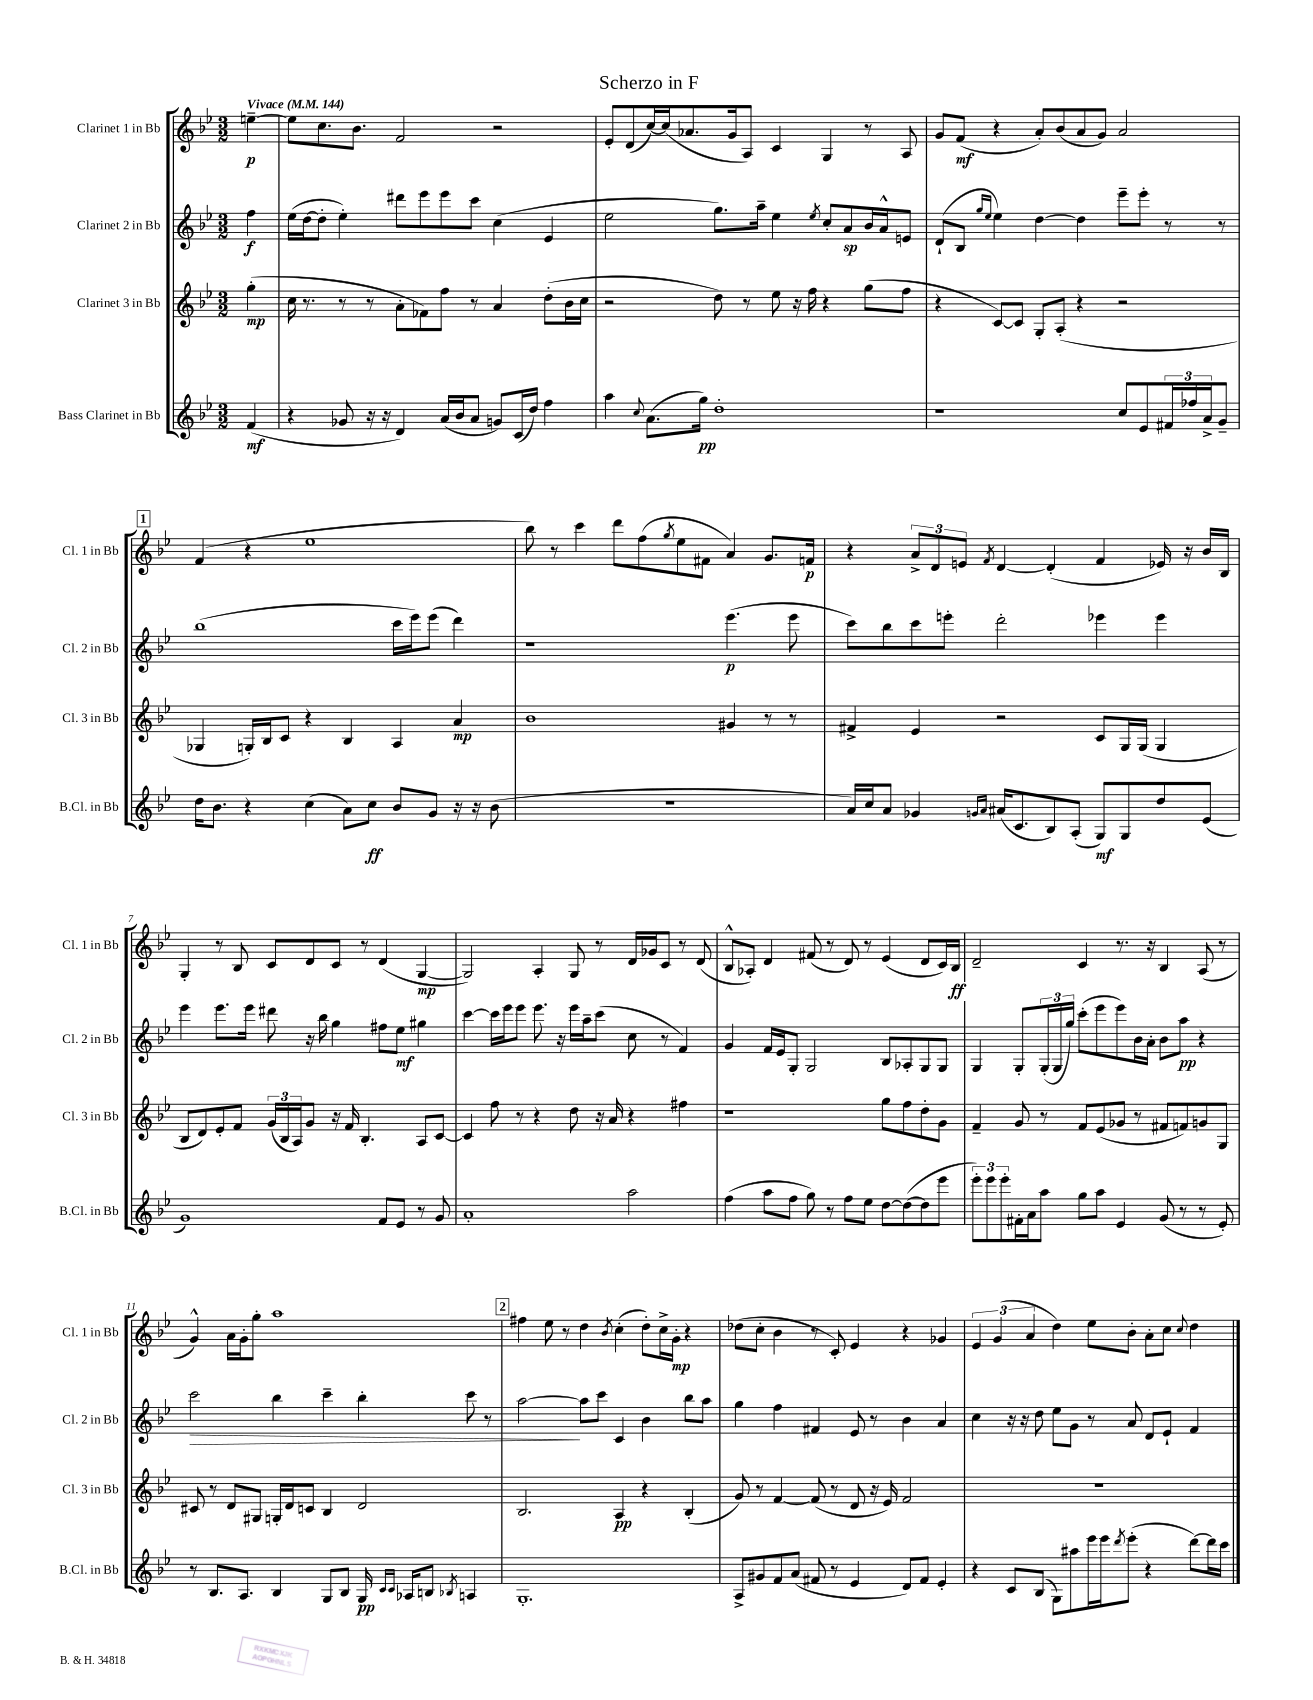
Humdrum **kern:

**kern	**kern	**kern	**kern
*staff4	*staff3	*staff2	*staff1
*clefG2	*clefG2	*clefG2	*clefG2
*k[b-e-]	*k[b-e-]	*k[b-e-]	*k[b-e-]
*M3/2	*M3/2	*M3/2	*M3/2
*MM144	*MM144	*MM144	*MM144
(4f	(4gg'	4ff	[4ee~
=	=	=	=
4r	16cc	(16ee-	8ee]
.	8.r	[16dd	.
.	.	8dd']	8.cc
8g-	8r	4ee-')	.
.	.	.	8.b-
16r	8r	.	.
16r	.	.	.
4d)	8a'	8ddd#	2f
.	8f-)	8eee-	.
(16a	8ff	8eee-	.
16b-	.	.	.
8a	8r	8ccc	.
8g)	4a	(4cc	2r
(16c	.	.	.
16dd)	.	.	.
4ff	(8dd'	4e-	.
.	16b-	.	.
.	16cc	.	.
=	=	=	=
4aa	2r	2ee-	8e-'
.	.	.	(8d
8qqcc	.	.	.
(8.a	.	.	[16cc)
.	.	.	(16cc]
.	.	.	8.a-
16gg)	.	.	.
1dd'	8dd)	8.gg)	.
.	.	.	16g
.	8r	.	8A)
.	.	16aa~	.
.	8ee-	4ee-	4c
.	16r	.	.
.	16ff	.	.
.	.	8qee-	.
.	4r	8cc'	4G
.	.	8a	.
.	(8gg	16b-	8r
.	.	16a^^	.
.	8ff	8e	8A
=	=	=	=
1r	4r	(8d`	8g
.	.	8B-	(8f
.	.	16qqgg	.
.	.	16qqee-	.
.	[8c)	4ee-)	4r
.	8c]	.	.
.	8G'	[4dd	8a')
.	(8A'	.	(8b-
.	4r	4dd]	8a
.	.	.	8g)
8cc	2r	8eee-~	2a
8e-	.	8eee-'	.
24f#	.	8r	.
24ff-	.	.	.
24a^	.	.	.
8g~	.	8r	.
=	=	=	=
16dd	4G-	(1bb-	(4f
8.b-	.	.	.
4r	16G')	.	4r
.	16B-	.	.
.	8c	.	.
(4cc	4r	.	1ee-
8a)	4B-	.	.
8cc	.	.	.
8b-	4A	16ccc	.
.	.	16eee-)	.
8g	.	(8eee-	.
16r	4a	4ddd)	.
16r	.	.	.
(8b-	.	.	.
=	=	=	=
1.r	1b-	1r	8bb-)
.	.	.	8r
.	.	.	4ccc
.	.	.	8ddd
.	.	.	(8ff
.	.	.	8qgg
.	.	.	8ee-
.	.	.	8f#
.	4g#	(4.eee-	4a)
.	8r	.	8.g
.	8r	8eee-	.
.	.	.	16f
=	=	=	=
16a)	4f#^	8ccc)	4r
16cc	.	.	.
8a	.	8bb-	.
4g-	4e-	8ccc	12a^
.	.	.	12d
.	.	8eee'	.
.	.	.	12e
16qqg	.	.	.
16qqa	.	.	8qf
(16a#	2r	2ddd'	[4d
8.c	.	.	.
8B-)	.	.	(4d']
(8A'	.	.	.
8G)	8c	4eee-	4f
8G	16G	.	.
.	(16G	.	.
8dd	4G	4eee-	16e-)
.	.	.	16r
(8e-	.	.	16b-
.	.	.	16B-
=	=	=	=
1g)	8B-	4eee-	4G'
.	8d)	.	.
.	8e-'	8.eee-	8r
.	8f	.	8B-
.	.	16eee-	.
.	(24g	8ddd#	8c
.	24B-	.	.
.	24A)	.	.
.	8g	16r	8d
.	.	16bb-	.
.	16r	4gg	8c
.	16f	.	.
.	4.B-'	.	8r
8f	.	8ff#	(4d
8e-	.	8ee-	.
8r	8A	4gg#	[4G
8g	[8c	.	.
=	=	=	=
1a'	4c]	[4ccc	2G])
.	8ff	16ccc]	.
.	.	16eee-	.
.	8r	8eee-	.
.	4r	8.eee-	4A'
.	.	16r	.
.	8dd	16eee-	8G
.	.	16aa~	.
.	16r	(8ccc	8r
.	16a	.	.
2aa	4r	8cc	16d
.	.	.	16g-
.	.	8r	8c
.	4ff#	4f)	8r
.	.	.	(8d
=	=	=	=
(4ff	1r	4g	8B-^^
.	.	.	8A-')
8aa	.	16f	4d
.	.	16e-	.
8ff	.	8G'	.
8gg)	.	2G	(8f#
8r	.	.	8r
8ff	.	.	8d)
8ee-	.	.	8r
[8dd	8gg	8B-	(4e-
(8dd_	8ff	8A-'	.
8dd]	8dd'	8G	8d
8eee-	8g	8G	16c)
.	.	.	16B-
=	=	=	=
12eee-')	4f~	4G	2d~
12eee-	.	.	.
12eee-'	.	.	.
16f#'	8g	8G'	.
16a	.	.	.
8aa	8r	(24G'	.
.	.	24G	.
.	.	24gg)	.
8gg	8f	(8ccc'	4c
8aa	(8e-	8eee-	.
4e-	8g-	8eee-)	8.r
.	8r	16b-	.
.	.	16a'	16r
(8g	8f#	8b-	4B-
8r	8f)	8aa	.
8r	8g	4r	(8A
8e-')	8G	.	8r
=	=	=	=
8r	8c#	2ccc	4g^^)
8.B-	8r	.	.
.	8d	.	16a
8.A	.	.	16g'
.	8G#	.	8gg'
4B-	16G'	4bb-	1aa
.	16d	.	.
.	8c	.	.
8G	4B-	4ccc~	.
8B-	.	.	.
16G	2d	4bb-'	.
16qqc	.	.	.
16qqc	.	.	.
16A-	.	.	.
8B	.	.	.
8qB-	.	.	.
4A	.	8ccc	.
.	.	8r	.
=	=	=	=
1.G'	2.B-	[2aa	4ff#
.	.	.	8ee-
.	.	.	8r
.	.	8aa]	4dd
.	.	8ccc	.
.	.	.	8qb-
.	4A	4c	(4cc'
.	4r	4b-	8dd')
.	.	.	16cc^
.	.	.	16g'
.	(4B-'	8bb-	4r
.	.	8aa	.
=	=	=	=
8A^	8g)	4gg	(8dd-
8g#	8r	.	8cc'
8f	[4f	4ff	4b-
(8a	.	.	.
8f#	(8f]	4f#	8r
8r	8r	.	8c')
4e-	8d	8e-	4e-
.	16r	8r	.
.	16e-)	.	.
8d)	2f	4b-	4r
8f#	.	.	.
4e-'	.	4a	4g-
=	=	=	=
4r	1.r	4cc	6e-
.	.	.	(6g
8c	.	16r	.
.	.	16r	.
.	.	.	6a
(8B-	.	8dd	.
8G)	.	8ee-	4dd)
8aa#	.	8g	.
16eee-	.	8r	8ee-
16eee-	.	.	.
8qddd	.	.	.
(8eee-'	.	8a	8b-'
4r	.	8d	8a'
.	.	8e-`	8cc
.	.	.	8qqcc
[8ddd)	.	4f	4dd
16ddd]	.	.	.
16ccc	.	.	.
==	==	==	==
*-	*-	*-	*-
